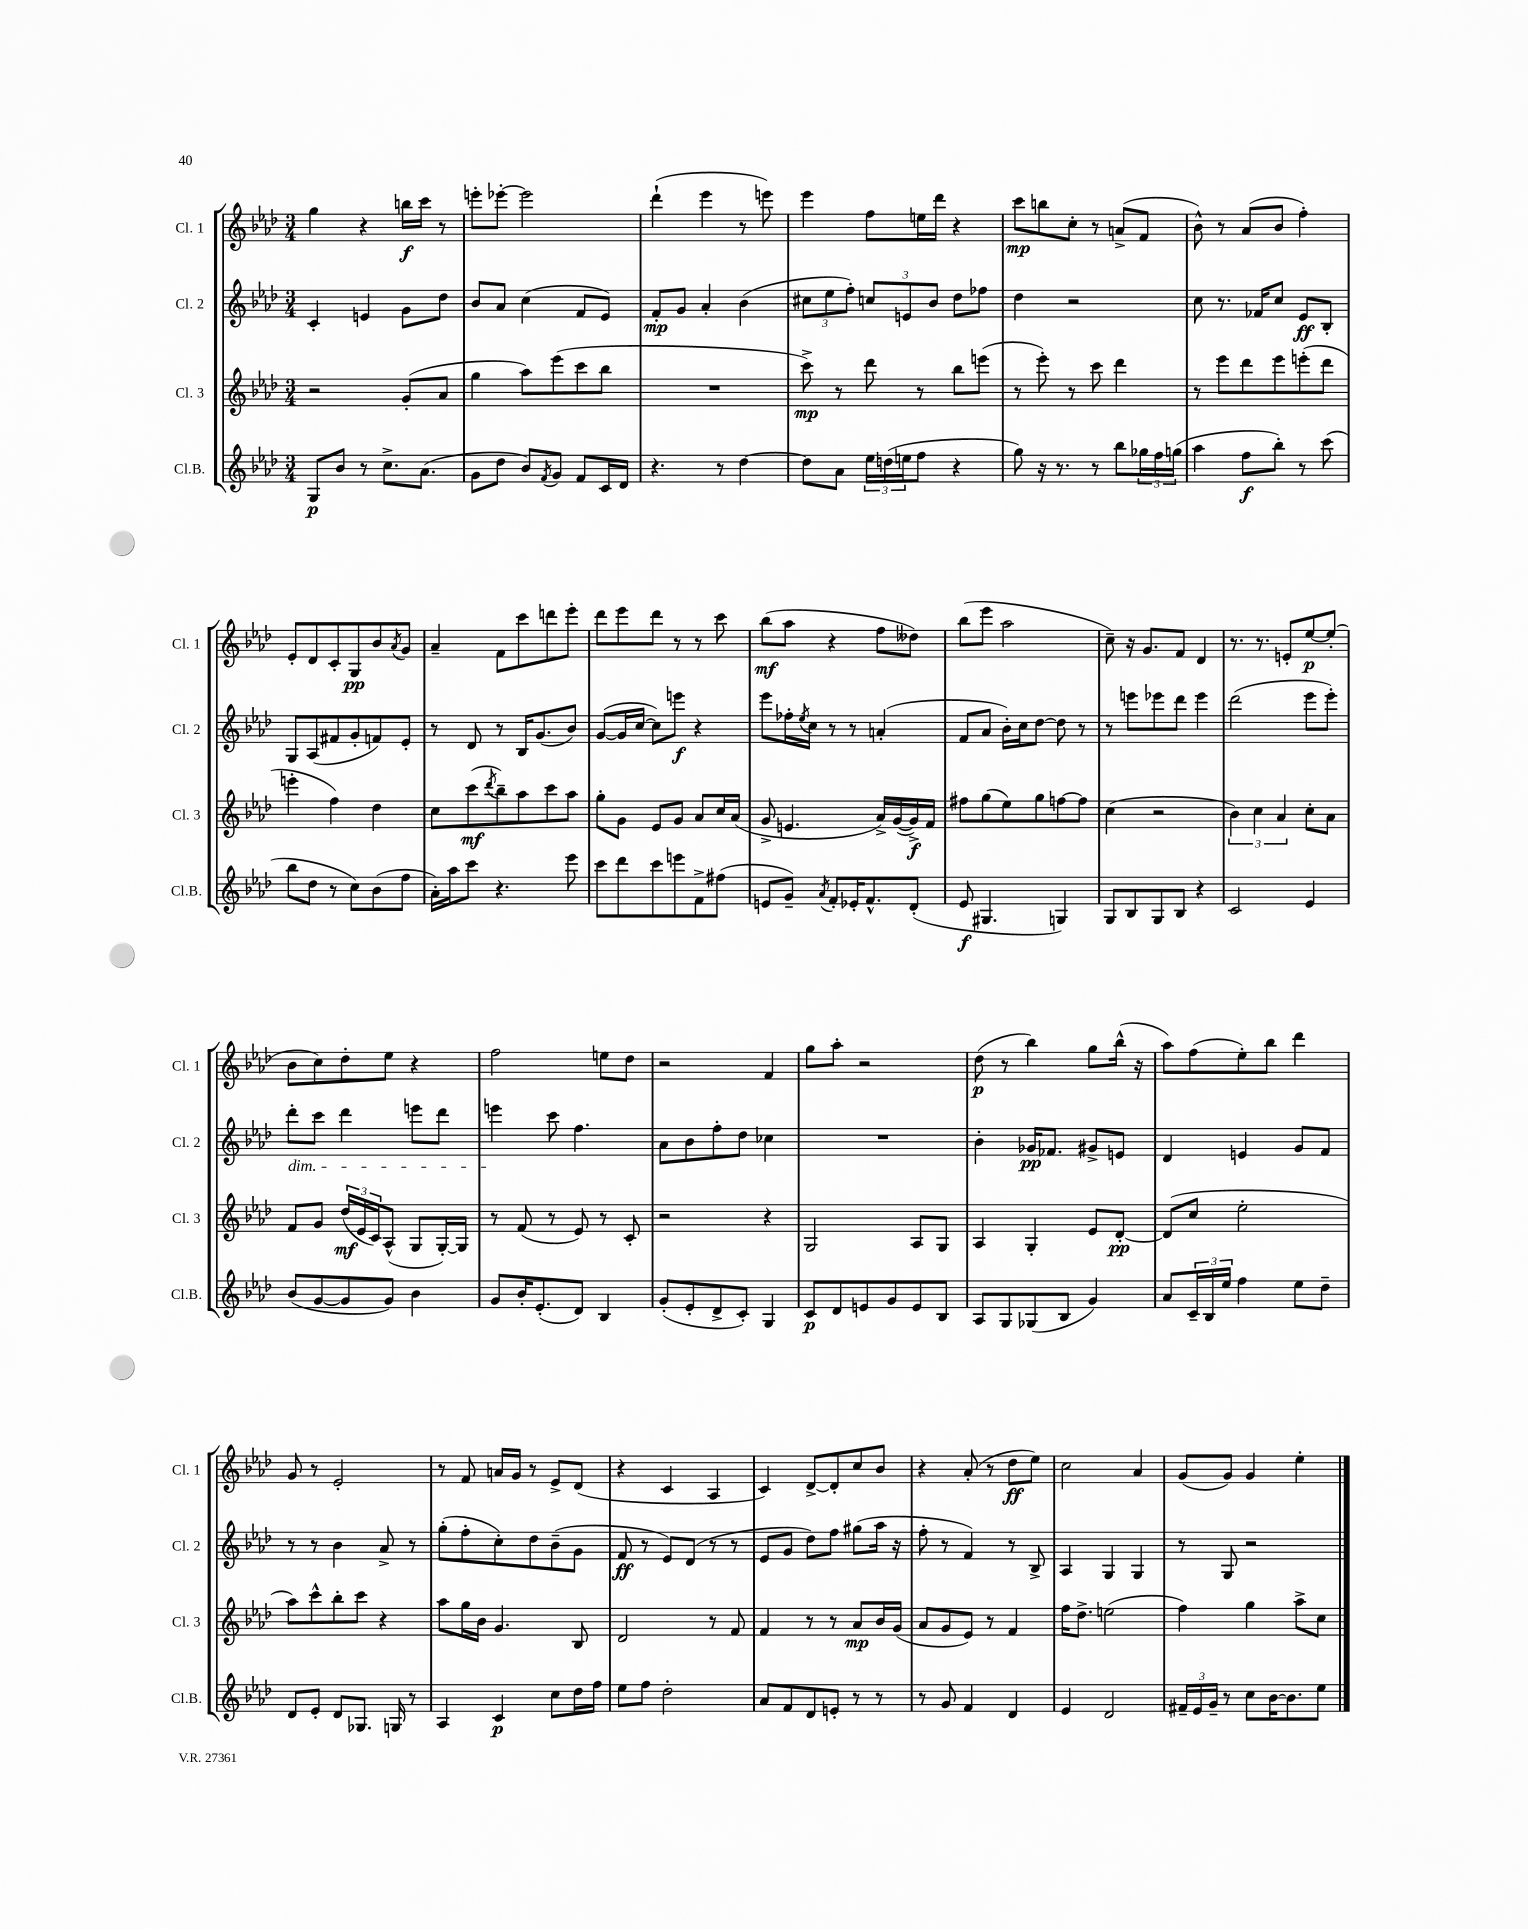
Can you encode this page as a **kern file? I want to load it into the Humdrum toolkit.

**kern	**kern	**kern	**kern
*staff4	*staff3	*staff2	*staff1
*clefG2	*clefG2	*clefG2	*clefG2
*k[b-e-a-d-]	*k[b-e-a-d-]	*k[b-e-a-d-]	*k[b-e-a-d-]
*M3/4	*M3/4	*M3/4	*M3/4
8G/L	2r	4c'/	4gg\
8b-/J	.	.	.
8r	.	4e/	4r
8.cc^\L	.	.	.
.	(8g'/L	8g\L	16bb\LL
(8.a-\J	.	.	16ccc\JJ
.	8a-/J	8dd-\J	8r
=	=	=	=
8g\L	4gg\	8b-/L	8eee'\L
8dd-\J	.	8a-/J	[8eee-'\J
8b-/L)	8aa-\L)	(4cc\	2eee-\]
8qf/	.	.	.
8g/J	(8eee-\	.	.
8f/L	8ccc\	8f/L	.
16c/L	8bb-\J	8e-/J)	.
16d-/JJ	.	.	.
=	=	=	=
4.r	2.r	8f'/L	(4ddd-`\
.	.	8g/J	.
.	.	4a-'/	4eee-\
8r	.	.	.
[4dd-\	.	(4b-\	8r
.	.	.	8eee\)
=	=	=	=
8dd-\]L	8ccc^\)	12cc#\L	4eee-\
.	.	12ee-\	.
8a-\J	8r	.	.
.	.	12ff'\J)	.
24ee-\LL	8ddd-\	12cc/L	8ff\L
(24dd\	.	.	.
24ee\J	.	12e/	.
8ff\J	8r	.	16ee\L
.	.	12b-/J	.
.	.	.	16ddd-\JJ
4r	8bb-\L	8dd-\L	4r
.	(8eee\J	8ff-\J	.
=	=	=	=
8gg\)	8r	4dd-\	8ccc\L
16r	8eee-'\)	.	8bb\
8.r	.	.	.
.	8r	2r	8cc'\J
8r	8ccc\	.	8r
8bb-\L	4ddd-\	.	(8a^/L
24gg-\L	.	.	8f/J
24ff\	.	.	.
(24gg\JJ	.	.	.
=	=	=	=
4aa-\	8r	8cc\	8b-^^\)
.	8eee-\L	8.r	8r
8ff\L	8ddd-\	.	(8a-/L
.	.	16f-/LK	.
8bb-'\J)	8eee-\	8cc/J	8b-/J
8r	(8eee'\	8e-/L	4ff'\)
(8ccc\	8ddd-\J	8B-'/J	.
=	=	=	=
8bb-\L	4eee'\	8G/L	8e-'/L
8dd-\J	.	(8A-/	8d-/
8r	4ff\)	8f#/	8c'/
8cc\L)	.	8g'/	8G/
(8b-\	4dd-\	8f/)	8b-/
.	.	.	8qa-/
8ff\J	.	8e-'/J	8g/J
=	=	=	=
16a-'\LL)	8cc\L	8r	4a-~/
16aa-\J	.	.	.
8ccc\J	(8ccc\	8d-/	.
.	8qddd-/	.	.
4.r	8bb-~\)	8r	8f\L
.	8aa-\	16B-/LK	8ccc\
.	.	(8.g/	.
.	8ccc\	.	8ddd\
8eee-\	8aa-\J	8b-/J)	8eee-'\J
=	=	=	=
8ccc\L	8gg'\L	([8g/L	8ddd-\L
8ddd-\	8g\J	16g/]L	8eee-\
.	.	[16cc/JJ	.
8ccc\	8e-/L	8cc\]L)	8ddd-\J
8eee\	8g/J	8eee\J	8r
8f^\	8a-/L	4r	8r
(8ff#\J	16cc/L	.	8ccc\
.	(16a-/JJ	.	.
=	=	=	=
8e/L	8g^/	8eee-\L	(8bb-\L
8g~/J)	4.e/	16ff-'\L	8aa-\J
.	.	8qee-/	.
.	.	16cc\JJ	.
8qa-/	.	.	.
8f'/L	.	8r	4r
16e-'/K	.	8r	.
8.f^^/	.	.	.
.	16a-^/LL)	(4a'/	8ff\L
.	([16g/	.	.
(8d-'/J	16g^/])	.	8dd--\J)
.	16f/JJ	.	.
=	=	=	=
8e-/	8ff#\L	8f/L	(8bb-\L
4.G#/	(8gg\	8a-/J	8eee-\J
.	8ee-\)	16b-'\LL)	2aa-\
.	.	16cc\J	.
.	8gg\	[8dd-\J	.
4G/)	[8ff\	8dd-\]	.
.	8ff\]J	8r	.
=	=	=	=
8G/L	(4cc\	8r	8cc~\)
8B-/	.	8eee\L	16r
.	.	.	8.g/L
8G/	2r	8eee-\	.
8B-/J	.	8ddd-\J	8f/J
4r	.	4eee-\	4d-/
=	=	=	=
2c/	6b-\)	(2ddd-\	8.r
.	6cc\	.	.
.	.	.	8.r
.	6a-/	.	.
.	.	.	8e'/L
4e-/	8cc'\L	8eee-\L	[8ee-/
.	8a-\J	8eee-'\J)	(8ee-'/]J
=	=	=	=
(8b-/L	8f/L	8ddd-'\L	8b-\L
[8g/	8g/J	8ccc\J	8cc\)
8g/]	(24dd-/LL	4ddd-\	8dd-'\
.	24e-/	.	.
.	24c/J)	.	.
8g/J)	(8A-^^/J	.	8ee-\J
4b-\	8G/L	8eee\L	4r
.	[16G'/L)	8ddd-\J	.
.	16G/]JJ	.	.
=	=	=	=
8g/L	8r	4eee\	2ff\
16b-'/K	(8f/	.	.
(8.e-'/	.	.	.
.	8r	8ccc\	.
8d-/J)	8e-/)	4.ff\	.
4B-/	8r	.	8ee\L
.	8c'/	.	8dd-\J
=	=	=	=
(8g'/L	2r	8a-\L	2r
8e-'/	.	8b-\	.
8d-^/	.	8ff'\	.
8c'/J)	.	8dd-\J	.
4G/	4r	4cc-\	4f/
=	=	=	=
8c/L	2G/	2.r	8gg\L
8d-/	.	.	8aa-'\J
8e/	.	.	2r
8g/	.	.	.
8e/	8A-/L	.	.
8B-/J	8G/J	.	.
=	=	=	=
8A-/L	4A-/	4b-'\	(8dd-\
8G/	.	.	8r
(8G-/	4G'/	16g-/LK	4bb-\)
.	.	8.f-/J	.
8B-/J	.	.	.
4g/)	8e-/L	8g#^/L	8gg\L
.	[8d-'/J	8e/J	(16bb-^^\Jk
.	.	.	16r
=	=	=	=
8a-/L	(8d-/]L	4d-/	8aa-\L)
24c~/L	8cc/J	.	(8ff\
24B-/	.	.	.
24ee-/JJ	.	.	.
4ff\	2ee-'\	4e/	8ee-'\)
.	.	.	8bb-\J
8ee-\L	.	8g/L	4ddd-\
8dd-~\J	.	8f/J	.
=	=	=	=
8d-/L	8aa-\L)	8r	8g/
8e-'/J	8ccc^^\	8r	8r
8d-/L	8bb-'\	4b-\	2e-'/
8.G-/J	8ccc\J	.	.
.	4r	8a-^/	.
16G/	.	.	.
8r	.	8r	.
=	=	=	=
4A-/	8aa-\L	(8gg'\L	8r
.	16gg\L	8ff'\	8f/
.	16b-\JJ	.	.
4c/	4.g/	8cc'\)	16a/LL
.	.	.	16g/JJ
.	.	8dd-\	8r
8cc\L	.	(8b-~\	8e-^/L
16dd-\L	8B-/	8g\J	(8d-/J
16ff\JJ	.	.	.
=	=	=	=
8ee-\L	2d-/	8f/	4r
8ff\J	.	8r	.
2dd-'\	.	8e-/L)	4c/
.	.	(8d-/J	.
.	8r	8r	4A-/
.	8f/	8r	.
=	=	=	=
8a-/L	4f/	8e-/L	4c/)
8f/	.	8g/J	.
8d-/	8r	8dd-\L)	[8d-^/L
8e'/J	8r	8ff\J	8d-'/]
8r	8a-/L	(8gg#\L	8cc/
8r	16b-/L	16aa-\Jk	8b-/J
.	(16g/JJ	16r	.
=	=	=	=
8r	8a-/L	8ff'\	4r
8g/	8g/	8r	.
4f/	8e-/J)	4f/)	(8a-'/
.	8r	.	8r
4d-/	4f/	8r	8dd-\L
.	.	8B-^/	8ee-\J)
=	=	=	=
4e-/	16ff\LK	4A-/	2cc\
.	8.dd-^\J	.	.
2d-/	(2ee\	4G/	.
.	.	4G/	4a-/
=	=	=	=
24f#~/LL	4ff\)	8r	(8g/L
24e-/	.	.	.
24g~/JJ	.	.	.
8r	.	8G/	8g/J)
8cc\L	4gg\	2r	4g/
[16b-\K	.	.	.
8.b-\]	.	.	.
.	8aa-^\L	.	4ee-'\
8ee-\J	8cc\J	.	.
==	==	==	==
*-	*-	*-	*-
